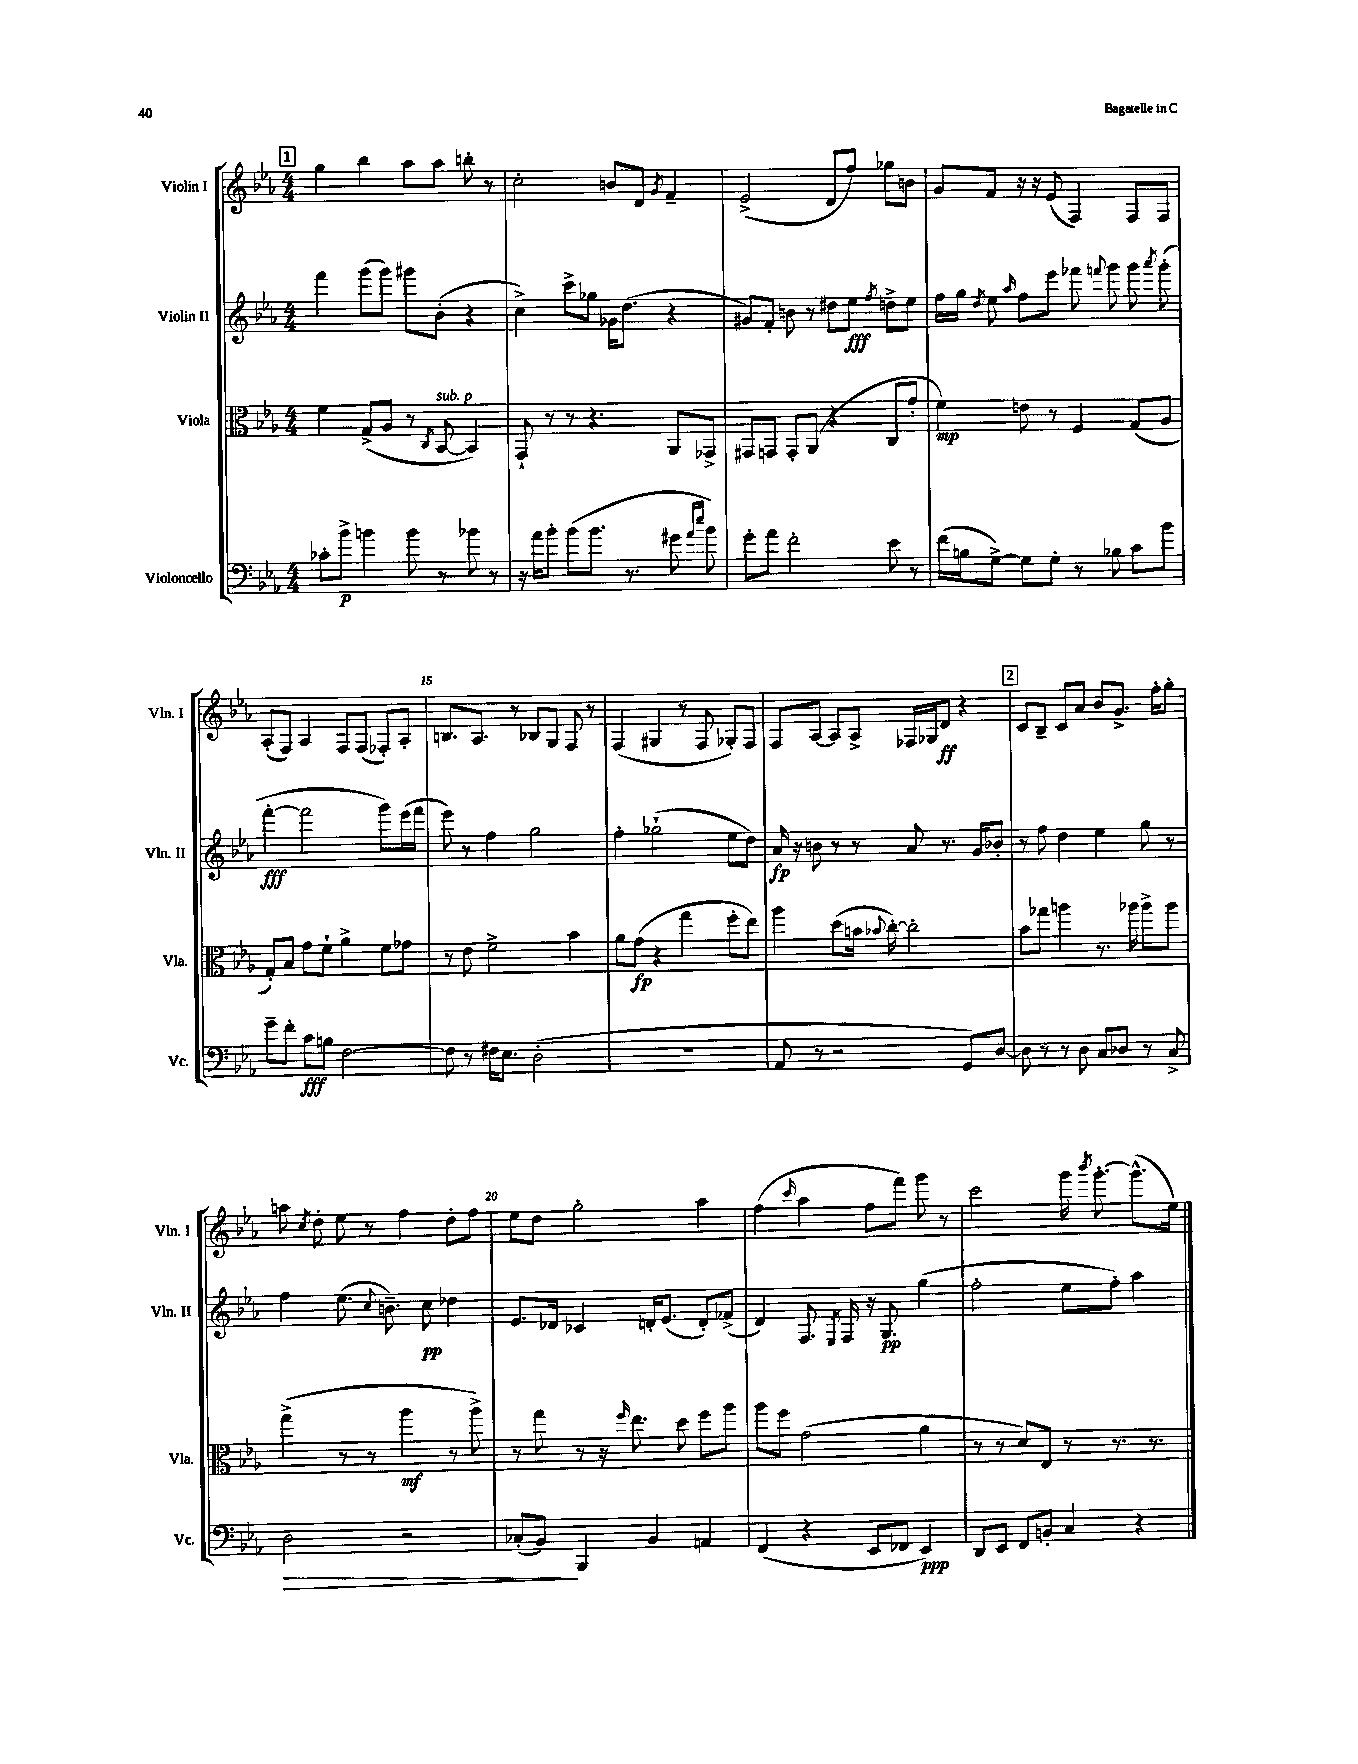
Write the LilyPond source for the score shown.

<<
\new StaffGroup <<
\new Staff = "s0" \with { instrumentName = "Violin I" shortInstrumentName = "Vln. I" } {
    \clef treble \key ees \major \numericTimeSignature \time 4/4
    \autoBeamOff \mark \markup { \box "1" } g''4 bes''4 aes''8[ aes''8] b''8-. r8 |
    c''2-. b'8[ d'8] \acciaccatura { g'8 } f'4-- |
    ees'2->( d'8[ f''8]) ges''8[ b'8] |
    g'8[ f'8] r16 r16 ees'8( f4) f8[ f8] |
    aes8[-.( f8]) aes4 f8[ f8]( fes8[-.) aes8]-. |
    b8.[ aes8.] r8 bes8[ g8] f8 r8 |
    f4( gis4 r8 f8 ges8[-.) f8] |
    f8[ aes8]~ aes8[ aes8]-> fes16[ ges16 d'8]\ff r4 |
    \mark \markup { \box "2" } c'8[ bes8]-- c'8[ aes'8] bes'8[ g'8.]-> f''16[-. g''8]-. |
    a''8 \acciaccatura { c''8 } d''8-. ees''8 r8 f''4 d''8[-. f''8] |
    ees''8[ d''8] g''2-. aes''4 |
    f''4( \grace { c'''16 } aes''4 f''8[ f'''8]) g'''8 r8 |
    c'''2 g'''16 \acciaccatura { bes'''8 } g'''8.~-. g'''8.[-^( ees''16]) \bar "|." |
}
\new Staff = "s1" \with { instrumentName = "Violin II" shortInstrumentName = "Vln. II" } {
    \clef treble \key ees \major \numericTimeSignature \time 4/4
    \autoBeamOff \mark \markup { \box "1" } f'''4 g'''8[( g'''8]) gis'''8[ bes'8]-.( r4 |
    c''4->) c'''8[-> ges''8] ges'16[ d''8.]( r4 |
    gis'8[) f'8]-. b'8 r8 dis''8[ ees''8]\fff \acciaccatura { f''8 } d''8[-> ees''8] |
    f''16[ g''16] \acciaccatura { d''8 } ees''8 \grace { aes''16 } f''8[ ees'''8] fes'''8 \appoggiatura { f'''8 } g'''8 g'''8 \acciaccatura { aes'''8 } g'''8-.( |
    f'''4~-.\fff f'''2 g'''8[) ees'''16( f'''16] |
    ees'''8) r8 f''4 g''2 |
    f''4-. ges''2-!( ees''8[ d''8]) |
    aes'16\fp r16 b'8 r8 r8 aes'8 r8. g'16[ bes'8]-. |
    \mark \markup { \box "2" } r8 f''8 d''4 ees''4 g''8 r8 |
    f''4 ees''8.( \appoggiatura { c''8 } b'8.--) c''8\pp des''4 |
    ees'8.[ des'16] ces'4 d'16[-. ees'8.]( d'8[-.) fes'8]->( |
    d'4) f8. \acciaccatura { ees8 } f16 r16 g8.\pp g''4( |
    f''2-. ees''8[ f''8]-.) aes''4 \bar "|." |
}
\new Staff = "s2" \with { instrumentName = "Viola" shortInstrumentName = "Vla." } {
    \clef alto \key ees \major \numericTimeSignature \time 4/4
    \autoBeamOff \mark \markup { \box "1" } f'4 g8[->( aes8] r8 \acciaccatura { c8 } bes,8~^\markup { \italic "sub. p" } bes,4) |
    g,8-! r8 r8 r4. aes,8[ ges,8]-> |
    gis,8[ g,8] g,8[-. aes,8]( r4 c8[ g'8]-. |
    f'4\mp) e'8 r8 f4 g8[( aes8] |
    g8[-.) bes8] g'8[ f'8]-! aes'4-> f'8[ ges'8] |
    r8 ees'8 f'2-> bes'4 |
    aes'8[ g'8]\fp( r4 g''4 f''8[-. ees''8]) |
    aes''4 d''8[( b'16] \appoggiatura { bes'8 } c''16~-.) c''2-. |
    \mark \markup { \box "2" } bes'8[ ges''8] a''4 r8. aes''16 aes''8[-> aes''8] |
    g''4->( r8 r8 aes''4\mf r8 aes''8->) |
    r8 g''8 r8 r16 \grace { f''16 } ees''8. d''8 f''8[ aes''8] |
    aes''8[ f''8] g'2( aes'4 |
    r8 r8 d'8[) ees8] r8 r8. r8. \bar "|." |
}
\new Staff = "s3" \with { instrumentName = "Violoncello" shortInstrumentName = "Vc." } {
    \clef bass \key ees \major \numericTimeSignature \time 4/4
    \autoBeamOff \mark \markup { \box "1" } ces'8[-. bes'8]->\p b'4 b'8 r8 bes'8 r8 |
    r16 aes'16[ bes'8]-. bes'8[( bes'8.] r8. gis'8 \grace { aes'16[ ees''16] } bes'8) |
    g'8[-. aes'8] f'2-. ees'8 r8 |
    f'16[( b16 g8]~->) g8[ g8]-. r8 bes8 c'8[ bes'8] |
    g'8[-- f'8]-. c'8[\fff b8] f2~ |
    f8 r8 fis16[ ees8.] d2-.( |
    R1 |
    aes,8 r8 r2 g,8[) d8]~ |
    \mark \markup { \box "2" } d8 r8 r8 d8 c8[ des8] r8 c8-> |
    d2\> r2 |
    ces8[-.( bes,8]\!) bes,,4 bes,4 a,4 |
    f,4( r4 ees,8[ fes,8] ees,4\ppp) |
    d,8[ ees,8] f,8[ b,8]-. c4 r4 \bar "|." |
}
>>
>>
\layout { \context { \Score currentBarNumber = #10 \override BarNumber.break-visibility = ##(#f #t #t) barNumberVisibility = #(every-nth-bar-number-visible 5) } }
